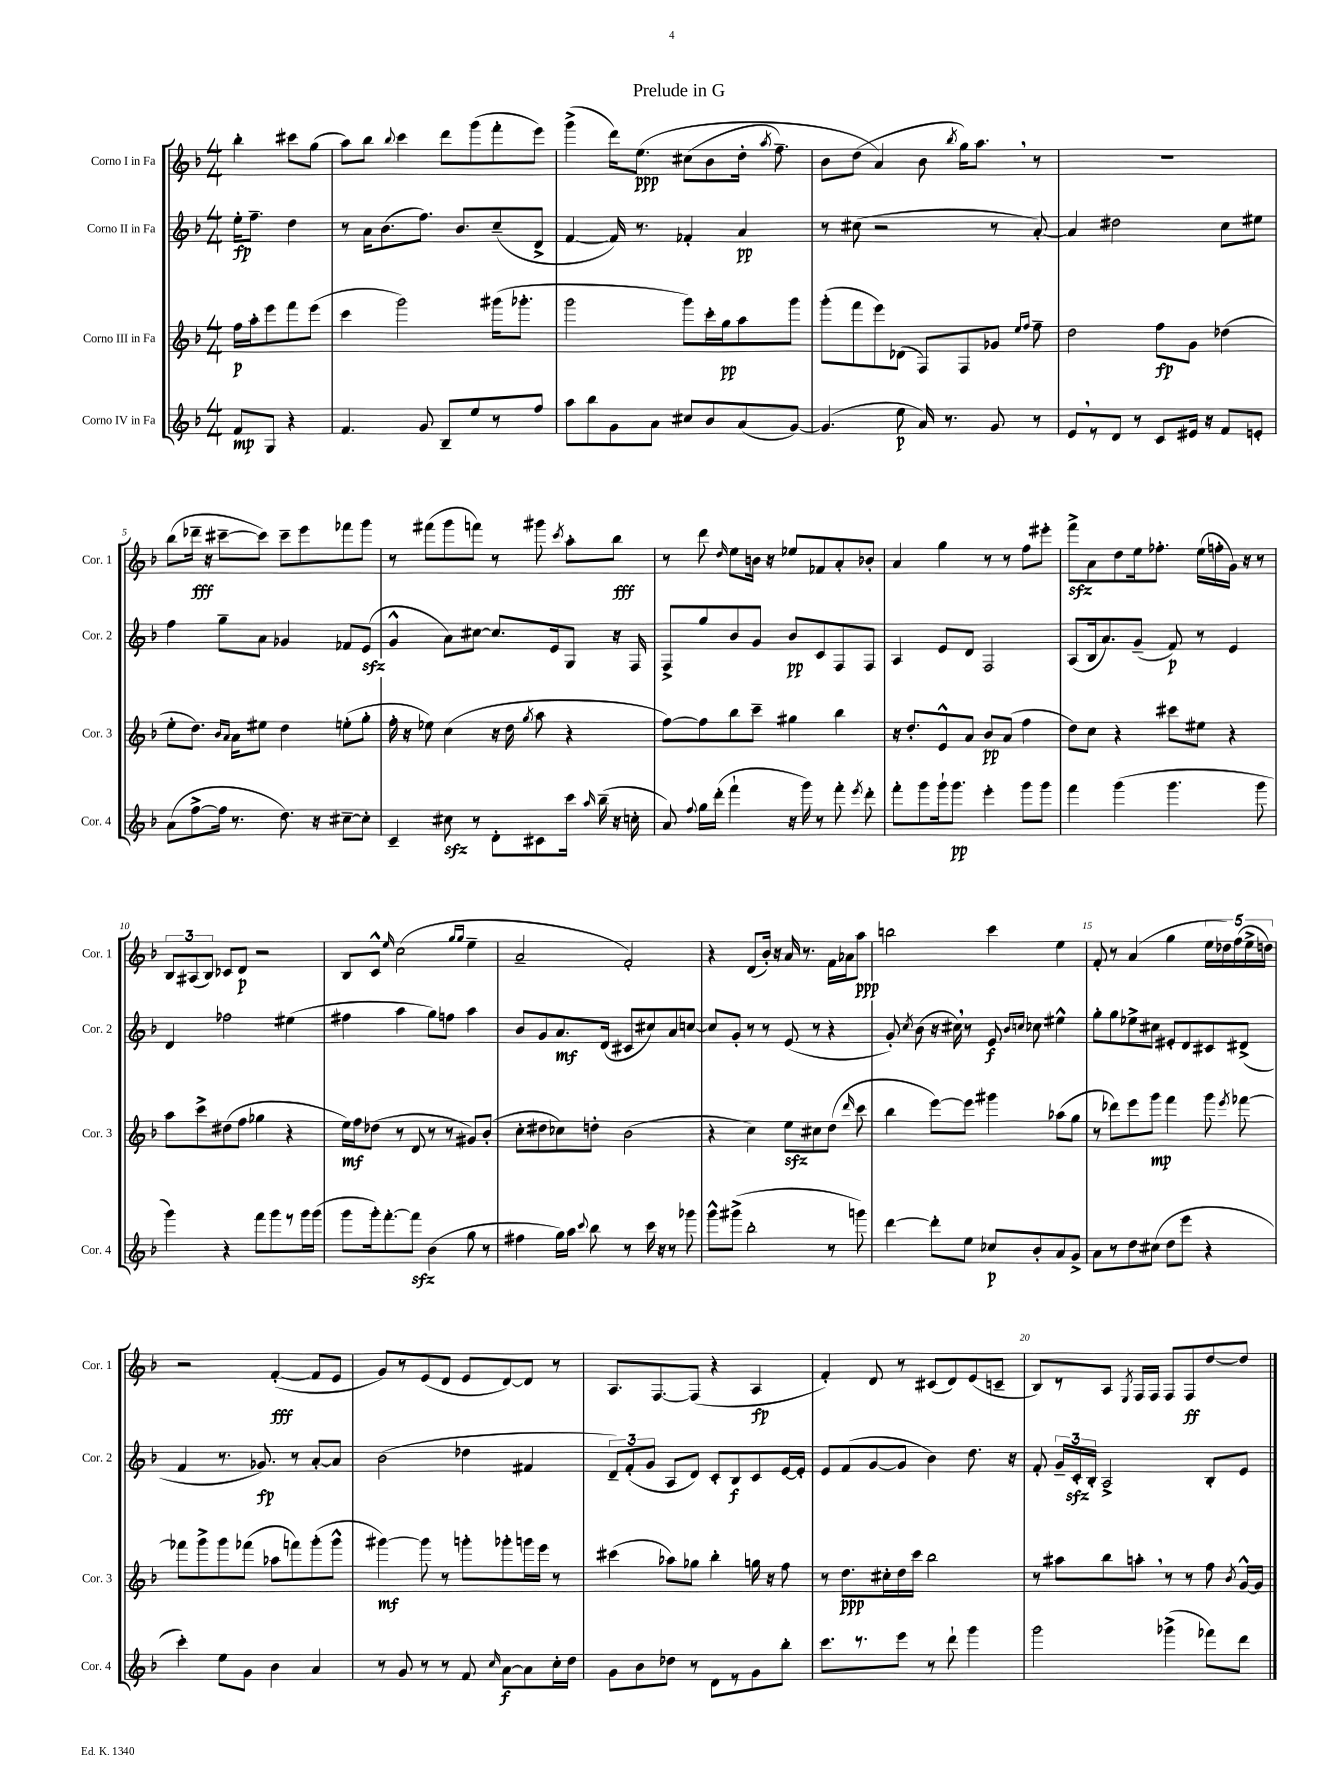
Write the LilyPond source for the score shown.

\header { title = "Prelude in G" }
<<
\new StaffGroup <<
\new Staff = "s0" \with { instrumentName = "Corno I in Fa" shortInstrumentName = "Cor. 1" } {
    \clef treble \key f \major \numericTimeSignature \time 4/4 \partial 2
    \autoBeamOff bes''4-. cis'''8[ g''8]( |
    a''8[) bes''8] \appoggiatura { bes''8 } c'''4 d'''8[ g'''8( f'''8-. e'''8]) |
    g'''4->( d'''16[) e''8.]\ppp\( cis''8[( bes'8 d''16]-. \acciaccatura { a''8 } f''8.--) |
    bes'8[ d''8]( a'4\) bes'8 \acciaccatura { bes''8 } g''16[) a''8.] \breathe r8 |
    R1 |
    bes''8[( des'''16]--\fff r16 cis'''8[~-- cis'''8]) cis'''8[-- e'''8 fes'''8 g'''8] |
    r8 fis'''8[( g'''8 f'''8]) r8 gis'''8 \acciaccatura { c'''8 } a''8[-. bes''8]\fff |
    r8 d'''8 \grace { d''16 } e''8[ b'16] r16 ees''8[ fes'8 a'8-. bes'8]-. |
    a'4 g''4 r8 r8 f''8[ eis'''8]-. |
    f'''8[->\sfz a'8 d''8 e''16 fes''8.]-. e''16[( f''16-. g'16]) r16 r8 |
    \tuplet 3/2 { bes8[ ais8( bes8]) } ces'8[ d'8]\p r2 |
    bes8[ c'8]-^ \grace { e''16 } c''2( \grace { g''16[ g''16] } e''4-- |
    a'2-- f'2-.) |
    r4 d'8[( bes'16]-.) r16 a'16 r8. f'16[ aes'16 a''8]\ppp |
    b''2 c'''4 e''4 |
    f'8-. r8 a'4( g''4 \tuplet 5/4 { e''16[ des''16) f''16( e''16-> d''16]) } |
    r2 f'4~-.\fff( f'8[ e'8] |
    g'8[) r8 e'8( d'8] e'8[ d'8~) d'8] r8 |
    a8.[ f8.~ f8]( r4 a4\fp |
    f'4-.) d'8 r8 cis'8[( d'8) e'8( c'8]-- |
    bes8[) r8 a8] \acciaccatura { e8 } f16[ f16] f8[ f8\ff d''8~ d''8] \bar "|." |
}
\new Staff = "s1" \with { instrumentName = "Corno II in Fa" shortInstrumentName = "Cor. 2" } {
    \clef treble \key f \major \numericTimeSignature \time 4/4 \partial 2
    \autoBeamOff e''16[-.\fp f''8.]-- d''4 |
    r8 a'16[ bes'8.( f''8.]) bes'8.[ c''8--( d'8]-> |
    f'4~ f'16) r8. fes'4-. a'4\pp |
    r8 cis''8( r2 r8 a'8~-.) |
    a'4 dis''2 c''8[ eis''8] |
    f''4 g''8[-- a'8] ges'4 fes'8[ e'8]\sfz( |
    g'4-^ a'8[) cis''8]~ cis''8.[ e'16 g8] r16 f16 |
    f8[-> g''8 bes'8 g'8] bes'8[\pp c'8 f8 f8] |
    a4 e'8[ d'8] f2 |
    a8[( bes16 a'8.) g'8]--( f'8\p) r8 e'4 |
    d'4 fes''2 eis''4( |
    fis''4 a''4 g''8[) f''8] a''4 |
    bes'8[ g'8 a'8.\mf d'16]( cis'8[ cis''8) a'8 c''8]~ |
    c''8[ g'8]-. r8 r8 e'8( r8 r4 |
    g'8-.) \acciaccatura { c''8 } bes'8( r16 cis''16) \breathe r8 e'8\f \grace { bes'16[ c''16] } ces''8 eis''4-^ |
    g''8[-. g''8 ees''8-> cis''8] eis'8[-. d'8 cis'8 dis'8]->( |
    f'4 r8. ges'8.\fp) r8 a'8[~-. a'8] |
    bes'2( des''4 fis'4 |
    \tuplet 3/2 { d'8[--) f'8-.( g'8] } a8[ d'8]) c'8[-. bes8\f c'8 e'16~ e'16]-. |
    e'8[ f'8( g'8~ g'8] bes'4) d''8. r16 |
    f'8-. \tuplet 3/2 { g'16[-- c'16-.\sfz bes16]-. } a2-> bes8[-. e'8] \bar "|." |
}
\new Staff = "s2" \with { instrumentName = "Corno III in Fa" shortInstrumentName = "Cor. 3" } {
    \clef treble \key f \major \numericTimeSignature \time 4/4 \partial 2
    \autoBeamOff f''16[\p a''16-. e'''8 f'''8 e'''8]( |
    c'''4 g'''2) gis'''16[( ges'''8.]-. |
    g'''2 g'''8[) c'''16-. g''16\pp a''8 g'''8] |
    g'''8[-.( f'''8 e'''8) des'8]( f8[) f8 ges'8] \grace { e''16[ f''16] } f''8-- |
    d''2 f''8[\fp g'8] des''4( |
    e''8[-. d''8.]) \grace { bes'16[ a'16] } a'16[ eis''8] d''4 e''8[-.( g''8]-. |
    f''16-. r16 ees''8) c''4( r16 d''16 \acciaccatura { g''8 } a''8 r4 |
    f''8[~) f''8 bes''8 c'''8]-- gis''4 bes''4 |
    r16 d''8.[-. e'8-^ a'8] bes'8[\pp a'8]( f''4 |
    d''8[) c''8] r4 cis'''8[ eis''8] r4 |
    a''8[ c'''8-> dis''8( f''8] ges''4 r4 |
    e''16[\mf) f''16 des''8]( r8 d'8 r8 r8 gis'8[) bes'8]-.( |
    c''8[-. dis''8 ces''8) d''8]-. bes'2( |
    r4 c''4) e''8[\sfz cis''8 d''8]( \grace { d'''16 } c'''8 |
    bes''4 e'''8[~) e'''8] gis'''4 aes''8[( g''8] |
    r8 des'''8[) e'''8 g'''8]\mp f'''4 g'''8 \acciaccatura { e'''8 } fes'''8~ |
    fes'''8[ g'''8-> g'''8 fes'''8]( aes''8[ f'''8) g'''8-.( g'''8]-^ |
    gis'''4~\mf) gis'''8 r8 g'''8[-. ges'''8-. g'''16 e'''16] r8 |
    cis'''4( aes''8[) ges''8] bes''4-. g''16 r16 f''8 |
    r8 d''8.[\ppp cis''16-. d''16 c'''16] bes''2 |
    r8 ais''8[ bes''8 a''8]-. \breathe r8 r8 f''8 \acciaccatura { bes'8 } g'16[~-^ g'16] \bar "|." |
}
\new Staff = "s3" \with { instrumentName = "Corno IV in Fa" shortInstrumentName = "Cor. 4" } {
    \clef treble \key f \major \numericTimeSignature \time 4/4 \partial 2
    \autoBeamOff f'8[\mp g8] r4 |
    f'4. g'8 bes8[-- e''8 r8 f''8] |
    a''8[ bes''8 g'8 a'8] cis''8[ bes'8 a'8( g'8]~) |
    g'4.( e''8\p a'16) r8. g'8 r8 |
    e'8[ \breathe r8 d'8] r8 c'8[ eis'16] r16 f'8[ e'8]-. |
    a'8[( f''8~-> f''16] r8. d''8.) r16 cis''8[~-- cis''8]-. |
    c'4-- cis''8\sfz r8 d'8[-. cis'8 c'''16] \grace { a''16 } bes''16--( r16 c''16-. |
    a'8) \appoggiatura { f''8 } g''16[ d'''16]-.( f'''4-! r16 g'''16) r8 f'''8-. \acciaccatura { e'''8 } d'''8-. |
    f'''8[-. g'''8 g'''16-! g'''8.]\pp e'''4-. g'''8[ g'''8] |
    f'''4 g'''4( g'''4. g'''8 |
    g'''4) r4 f'''8[ g'''8 r8 g'''16 g'''16]( |
    g'''8[ g'''16-.) f'''8.~-. f'''8]\sfz bes'4( g''8 r8 |
    fis''4 g''16[) a''16] \appoggiatura { c'''8 } bes''8 r8 c'''16 r16 r8 ges'''8 |
    g'''8[-^ gis'''8]->( bes''2-. r8 g'''8) |
    d'''4~ d'''8[-. e''8] ces''8[\p bes'8-. a'8 g'8]-> |
    a'8[ r8 d''8 cis''8]( d''8[ e'''8] r4 |
    c'''4-.) e''8[ g'8] bes'4 a'4 |
    r8 g'8 r8 r8 f'8 \grace { c''16 } a'8[~\f a'8 c''16-. d''16] |
    g'8[ bes'8 des''8] r8 d'8[ r8 g'8 bes''8]-. |
    c'''8.[ r8. e'''8] r8 d'''8-! g'''4 |
    g'''2 ges'''4->( fes'''8[) d'''8] \bar "|." |
}
>>
>>
\layout { \context { \Score \override BarNumber.break-visibility = ##(#f #t #t) barNumberVisibility = #(every-nth-bar-number-visible 5) } }
